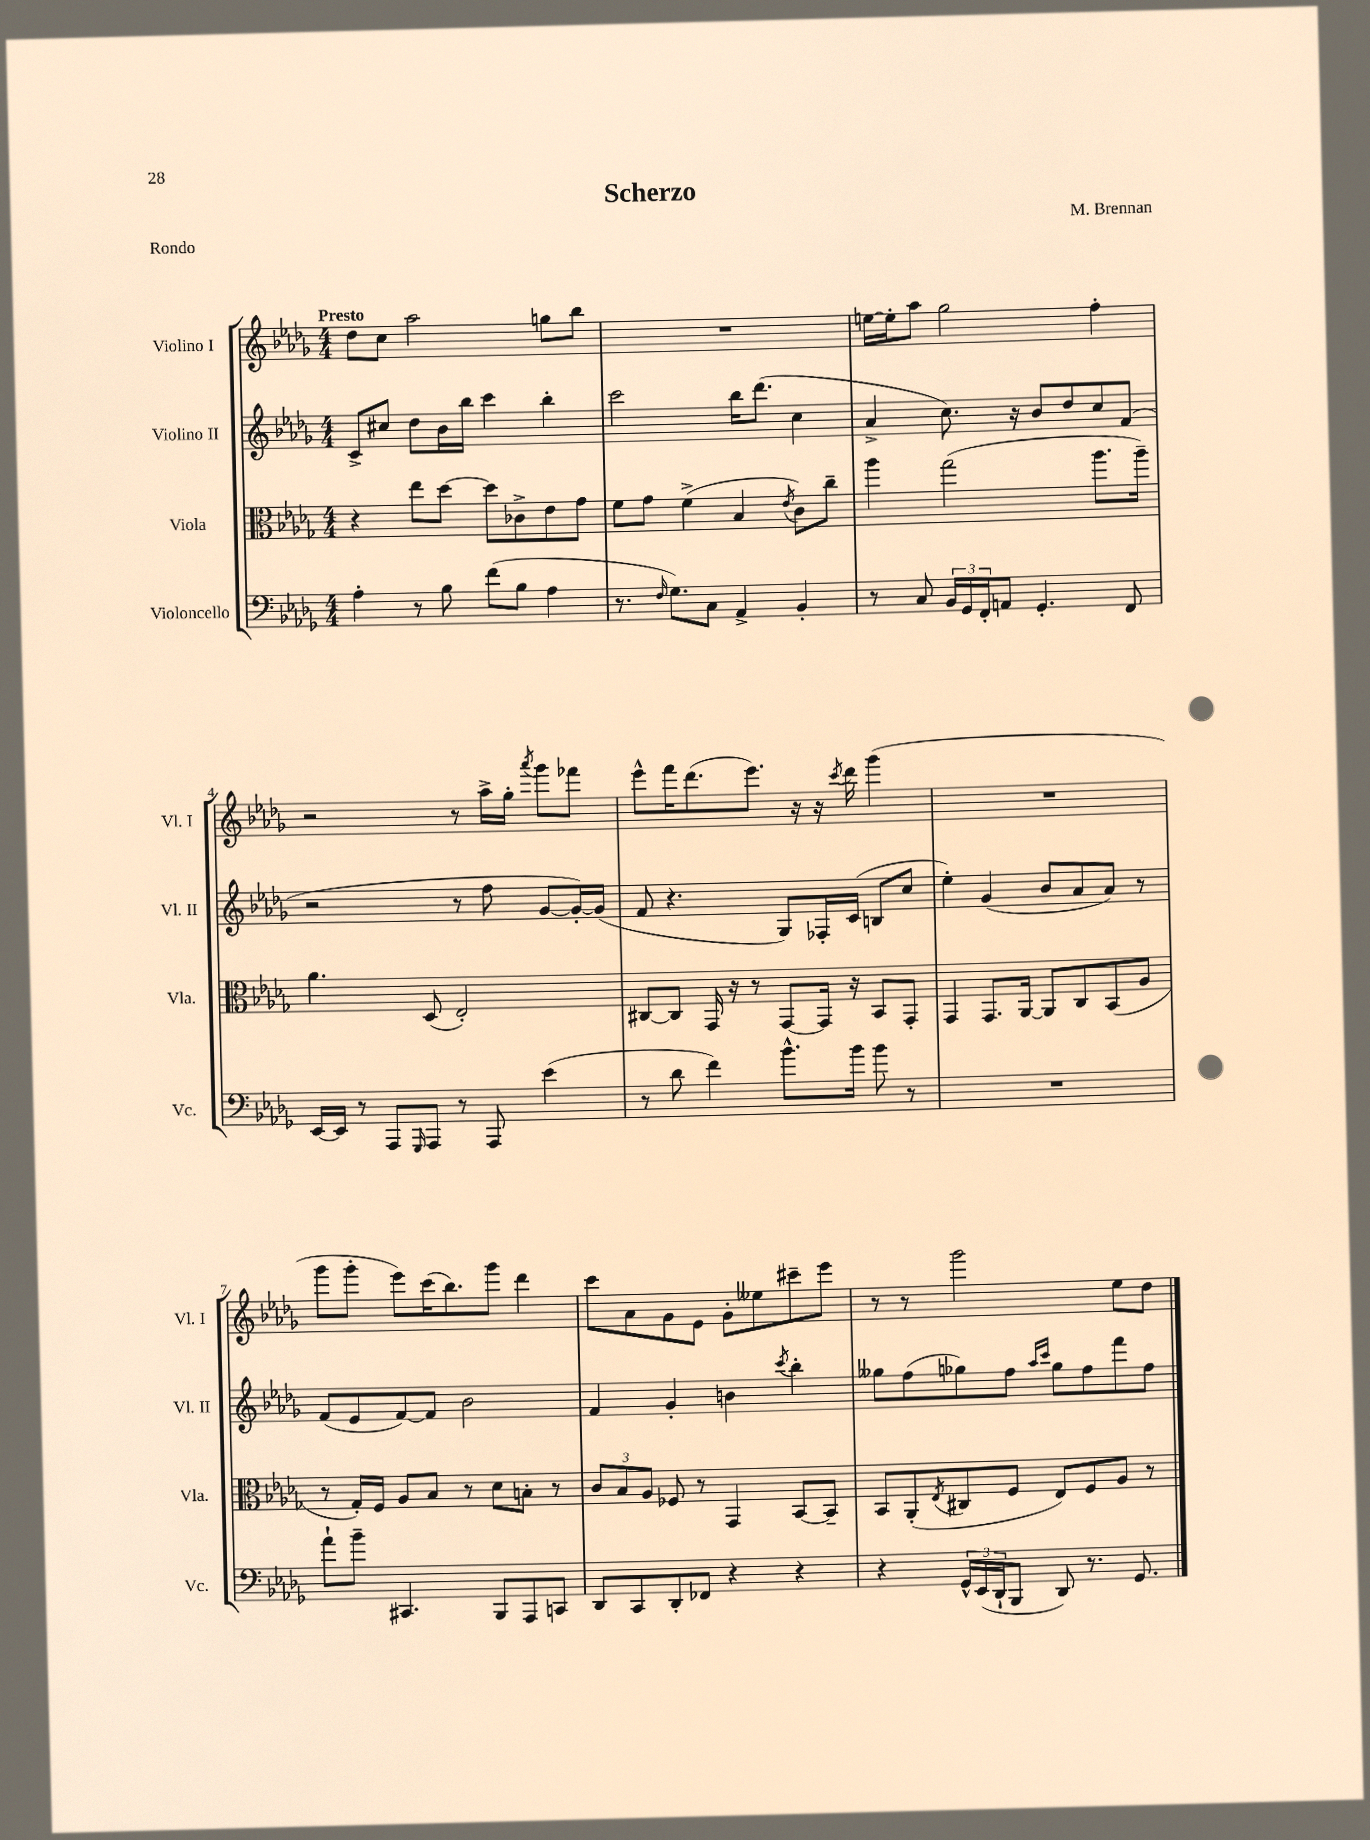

**kern	**kern	**kern	**kern
*staff4	*staff3	*staff2	*staff1
*clefF4	*clefC3	*clefG2	*clefG2
*k[b-e-a-d-g-]	*k[b-e-a-d-g-]	*k[b-e-a-d-g-]	*k[b-e-a-d-g-]
*M4/4	*M4/4	*M4/4	*M4/4
4A-'	4r	8c^	8dd-
.	.	8cc#	8cc
8r	8ee-	8dd-	2aa-
8B-	[8dd-	16b-	.
.	.	16bb-	.
(8f	8dd-]	4ccc	.
8B-	8c-^	.	.
4A-	8e-	4bb-'	8gg
.	8g-	.	8bb-
=	=	=	=
8.r	8f	2ccc	1r
.	8g-	.	.
16qqF	.	.	.
8.G-)	.	.	.
.	(4f^	.	.
8C	.	.	.
4AA-^	4B-	16bb-	.
.	.	(8.ddd-	.
.	8qe-	.	.
4BB-'	8c)	4cc	.
.	8cc~	.	.
=	=	=	=
8r	4aa-	4a-^	[16ee
.	.	.	16ee']
8C	.	.	8aa-
24BB-	(2gg-	8.cc)	2gg-
24GG-	.	.	.
24FF'	.	.	.
8AA	.	.	.
.	.	16r	.
4.GG-'	.	8b-	.
.	.	8dd-	.
.	8.aa-	8cc	4ff'
8FF	.	(8f	.
.	16aa-~)	.	.
=	=	=	=
[16EE-	4.a-	2r	2r
16EE-]	.	.	.
8r	.	.	.
8AAA-	.	.	.
16qqGGG-	.	.	.
8AAA-	(8D-	.	.
8r	2E-')	8r	8r
8AAA-	.	8ff	16aa-^
.	.	.	16gg-'
.	.	.	8qaaa-
(4e-	.	[8g-	8ggg-
.	.	16g-'_)	8fff-
.	.	(16g-]	.
=	=	=	=
8r	[8C#	8f	8eee-^^
8d-	8C#]	4.r	16fff
.	.	.	(8.ddd-
4f)	16GG-	.	.
.	16r	.	.
.	8r	.	8.eee-)
8.b-^^	[8GG-	8G-)	.
.	.	.	16r
.	16GG-]	16F-'	16r
.	.	.	8qccc
16b-	16r	(16c	16ddd-
8b-	8BB-	8B	(4ggg-
8r	8GG-'	8cc	.
=	=	=	=
1r	4GG-	4ee-')	1r
.	8.GG-	(4g-	.
.	[16AA-	.	.
.	8AA-]	8b-	.
.	8C	8a-	.
.	(8BB-	8a-)	.
.	8A-	8r	.
=	=	=	=
8a-`	8r	(8f	8ggg-
8b-~	16G-')	8e-	8ggg-'
.	16F	.	.
4.CC#	8A-	[8f)	8eee-)
.	8B-	8f]	(16ccc
.	.	.	8.bb-)
.	8r	2b-	.
8BBB-	8d-	.	8ggg-
8AAA-	8B'	.	4ddd-
8CC	8r	.	.
=	=	=	=
8DD-	12c	4f	8ccc
.	12B-	.	.
8CC	.	.	8a-
.	12A-	.	.
8DD-'	8F-	4g-'	8g-
8FF-	8r	.	8e-
4r	4GG-	4b	8g-'
.	.	.	8ee--
.	.	8qccc	.
4r	[8BB-	4bb-'	8ccc#~
.	8BB-~]	.	8eee-
=	=	=	=
4r	8BB-	8gg--	8r
.	(8AA-'	(8ff	8r
.	8qE-	.	.
24GG-^^	8C#	8gg-)	2ggg-
(24EE-	.	.	.
24DD-`	.	.	.
8BBB-	8F	8ff	.
.	.	16qqaa-	.
.	.	16qqccc	.
8DD-)	8E-)	8gg-	.
8.r	8F	8ff	.
.	8A-	8fff	8ee-
8.GG-	.	.	.
.	8r	8ff	8dd-
==	==	==	==
*-	*-	*-	*-
